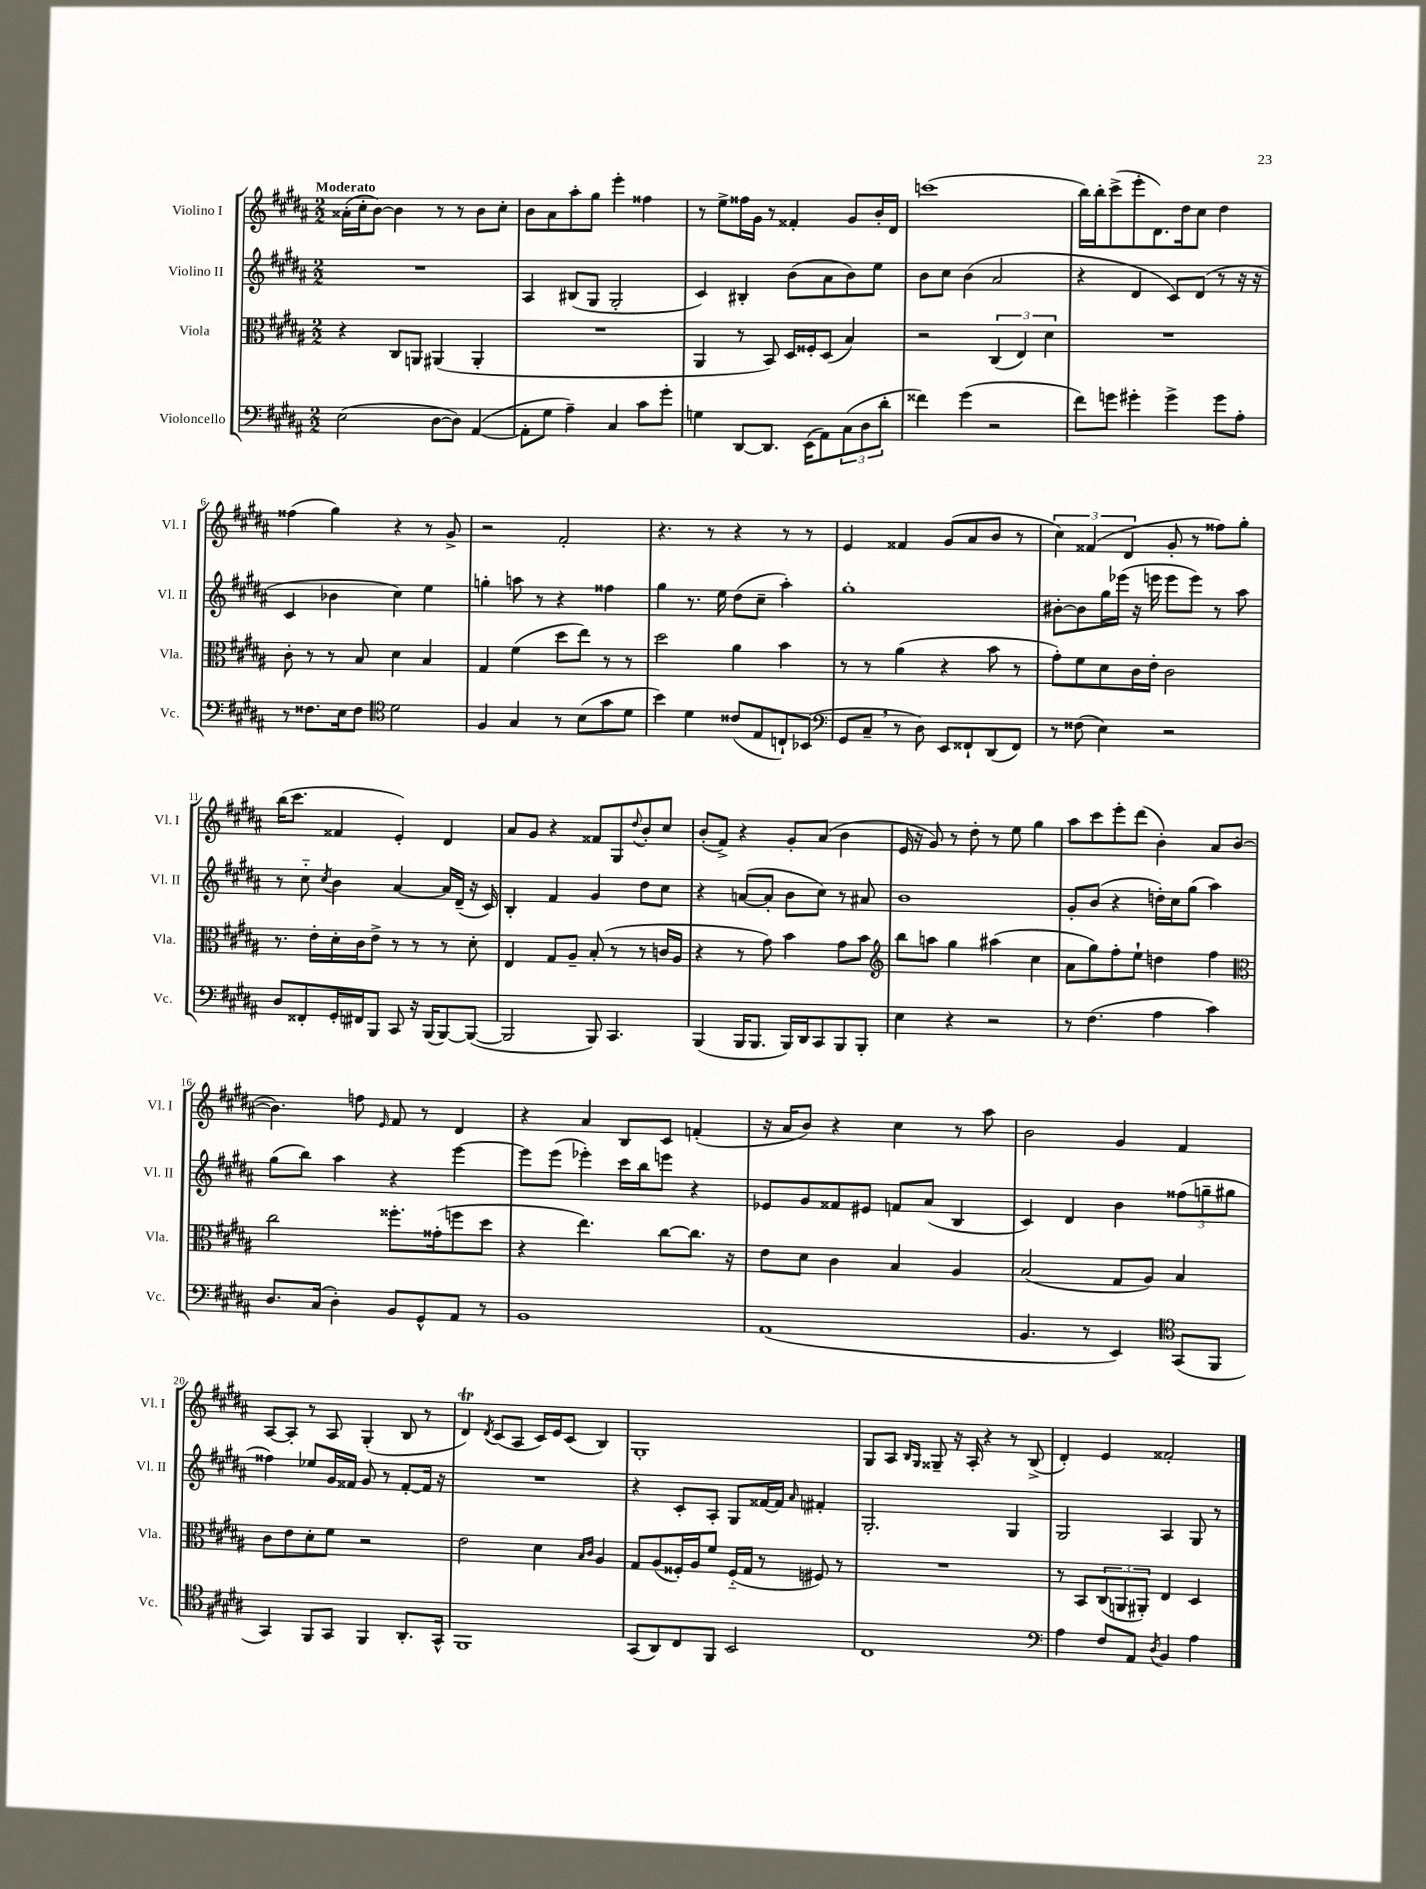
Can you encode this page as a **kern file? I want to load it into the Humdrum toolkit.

**kern	**kern	**kern	**kern
*part4	*part3	*part2	*part1
*staff4	*staff3	*staff2	*staff1
*I"Violoncello	*I"Viola	*I"Violino II	*I"Violino I
*I'Vc.	*I'Vla.	*I'Vl. II	*I'Vl. I
*clefF4	*clefC3	*clefG2	*clefG2
*k[f#c#g#d#a#]	*k[f#c#g#d#a#]	*k[f#c#g#d#a#]	*k[f#c#g#d#a#]
*M2/2	*M2/2	*M2/2	*M2/2
=1	=1	=1	=1
!	!	!	!LO:TX:a:B:t=Moderato
(2E\	4r	1r	(16a##X'\LL
.	.	.	16cc#'\J
.	.	.	[8b\J)
.	8C#/L	.	4b\]
.	8AAn/J	.	.
[8D#\L	(4AA#X/	.	8r
8D#\J])	.	.	8r
([4AA#/	4AA#'/	.	8b\L
.	.	.	8cc#'\J
=2	=2	=2	=2
8AA#'\L]	1r	4A#/	8b\L
8G#\J	.	.	8a#\
4A#~\)	.	(8B#X/L	8aa#'\
.	.	8G#/J	8gg#\J
4C#/	.	2G#'/	4eee'\
8c#\L	.	.	4ff##X\
8g#'\J	.	.	.
=3	=3	=3	=3
4Gn\	4AA#/	4c#/)	8r
.	.	.	8ee^\L
[8DD#/L	8r	4B#X'/	16ff##X\L
.	.	.	16g#\JJ
8.DD#/J]	8BB/)	.	8r
.	16D#/LL	(8b\L	4f##X'/
(16EE\KL	16F##X'/J	.	.
8AA#\)	(8D#/J	8a#\	.
(12C#\	4B/)	8b\)	8g#/L
12D#\	.	.	.
.	.	8ee\J	16b'/L
12d#'\J	.	.	.
.	.	.	16d#/JJ
=4	=4	=4	=4
4f##X\)	2r	8b\L	(1cccn
.	.	8cc#\J	.
(4g#\	.	(4b\	.
2r	(6C#/	2a#/	.
.	6E/)	.	.
.	6d#\	.	.
=5	=5	=5	=5
8f#\L)	1r	4r	16bb\LL)
.	.	.	16bb'\J
8gn\J	.	.	(8ccc#^\
4g#X'\	.	4d#/	8eee'\
.	.	.	8.d#\)
4g#^\	.	8c#/L)	.
.	.	.	16dd#\k
.	.	(8d#/J	8cc#\J
8g#\L	.	8r	4dd#\
8A#'\J	.	16r	.
.	.	16r	.
!!LO:LB:g=z
=6	=6	=6	=6
8r	8c#'\	4c#/	(4ff##X\
8.F##X\L	8r	.	.
.	8r	4b-X\	4gg#\)
16E\k	.	.	.
8F##\J	8B/	.	.
*clefC4	*	*	*
2d#\	4d#\	4cc#\)	4r
.	4B/	4ee\	8r
.	.	.	8g#^/
=7	=7	=7	=7
4F#/	4G#/	4ggn'\	2r
4G#/	(4f#\	8aan\	.
.	.	8r	.
8r	8dd#\L	4r	2f#'/
(8B\L	8ee\J)	.	.
8g#\	8r	4ff##X\	.
8d#\J	8r	.	.
=8	=8	=8	=8
4b\)	2dd#\	4gg#\	4.r
4d#\	.	8.r	.
.	.	.	8r
.	.	16ee\	.
(8c##X/L	4a#\	(8dd#\L	4r
8E/	.	8cc#~\J	.
8Cn`/)	4b\	4aa#'\)	8r
(8BB-X/J	.	.	8r
=9	=9	=9	=9
*clefF4	*	*	*
8GG#/L	8r	1gg#'	4e/
8C#~,/J	8r	.	.
8r	(4a#\	.	4f##X/
8D#\)	.	.	.
8EE/L	4r	.	(8g#/L
8FF##X`/	.	.	8a#/
(8DD#/	8b\	.	8b/J
8FF##/J)	8r	.	8r
=10	=10	=10	=10
8r	8g#'\L)	[8b#X'\L	6cc#\)
(8F##X\	8f#\	8b#\]	.
.	.	.	(6f##X/
4E\)	8d#\	16gg#\L	.
.	.	(16eee-X\JJ	.
.	.	.	6d#/
.	16c#\L	16r	.
.	16e'\JJ	16eeen\	.
2r	2c#\	8eee\L	8g#'/
.	.	8eee\J)	8r
.	.	8r	8ff##X\L)
.	.	8aa#\	8gg#'\J
!!LO:LB:g=z
=11	=11	=11	=11
8D#/L	8.r	8r	(16bb\KL
.	.	.	8.ccc#\J
8FF##X'/	.	8cc#\	.
.	16e'\LL	.	.
.	.	8qcc#/	.
16GG#'/L	16d#'\	4b\	4f##X/
16FF#X/J	16c#\J	.	.
8BBB/J	8e^\J	.	.
8CC#/	8r	[4a#/	4e'/)
16r	8r	.	.
(16BBB/KL	.	.	.
[8BBB/)	8r	16a#/LL]	4d#/
.	.	(16d#~/JJ	.
(8BBB/J_	8d#'\	16r	.
.	.	16c#/)	.
=12	=12	=12	=12
2BBB/]	4E/	4B'/	8a#/L
.	.	.	8g#/J
.	8G#/L	4f#/	4r
.	8A#~/J	.	.
8BBB/)	(8B'/	4g#/	8f##X/L
4.CC#/	8r	.	8G#/
.	.	.	8qqdd#/
.	8r	8dd#\L	8b'/
.	16cn/LL	8cc#\J	8cc#/J
.	16A#/JJ	.	.
=13	=13	=13	=13
(4BBB/	4r	4r	(8b'/L
.	.	.	8f#^/J)
16BBB/KL	8r	([8an/L	4r
8.BBB/J	.	.	.
.	8g#\)	8a'/J]	.
16BBB/LL)	4b\	8b\L	8g#'/L
16DD#/J	.	.	.
8CC#/	.	8cc#\J)	(8a#/J
8BBB/	8g#\L	8r	4b\
8BBB'/J	8b\J	8a#X/	.
=14	=14	=14	=14
*	*clefG2	*	*
4E\	8bb\L	1b	16e/
.	.	.	16r
.	8aan\J	.	8g#/)
4r	4gg#\	.	8r
.	.	.	8dd#'\
2r	(4aa#X\	.	8r
.	.	.	8ee\
.	4cc#\	.	4gg#\
=15	=15	=15	=15
8r	8a#\L	8g#'/L	8aa#\L
(4.F#\	8gg#\)	(8b/J	8ccc#\
.	8ff#'\	4r	8eee'\
.	8ee`\J	.	(8ddd#\J
4A#\	4ddn\	16ddn'\LL)	4b'\)
.	.	16cc#\J	.
.	.	(8gg#\J	.
4c#\)	4ff#\	4aa#\)	8a#/L
.	.	.	([8b/J
!!LO:LB:g=z
=16	=16	=16	=16
*	*clefC3	*	*
8.D#/L	2cc#\	(8gg#\L	4.b\])
.	.	8bb\J)	.
(16C#/Jk	.	.	.
4D#'\)	.	4aa#\	.
.	.	.	8ffn\
.	.	.	16qqe/
8BB/L	8.ff##X'\L	4r	8f#/
8GG#^^/	.	.	8r
.	(16g##X'\k	.	.
8AA#/J	8ffn\	[4eee\	4d#/
8r	8dd#\J	.	.
=17	=17	=17	=17
1BB	4r	8eee\L]	4r
.	.	(8eee\J	.
.	4.ee\)	4eee-X'\)	4a#/
.	.	16ccc#\LL	8B/L
.	.	16bb\J	.
.	[8cc#\L	8eeen\J	8c#/J
.	8.cc#\J]	4r	(4fn'/
.	16r	.	.
=18	=18	=18	=18
(1AA#	8e\L	8e-X/L	16r
.	.	.	16a#/KL
.	8d#\J	8g#/	8b/J)
.	4c#\	8f##X/	4r
.	.	8e#X/J	.
.	4B/	8fn/L	4cc#\
.	.	(8a#/J	.
.	4A#/	4B/	8r
.	.	.	8aa#\
=19	=19	=19	=19
4.BB/	(2B/	4c#/)	2b\
.	.	4d#/	.
8r	.	.	.
4EE/)	8G#/L	4b\	4g#/
.	8A#/J)	.	.
*clefC4	*	*	*
(8GG#/L	4B/	(12ff##X\L	4f#/
.	.	12ggn~\	.
8FF#/J	.	.	.
.	.	12gg#X\J	.
!!LO:LB:g=z
=20	=20	=20	=20
4GG#/)	8c#\L	4ff##X\)	[8A#/L
.	8e\	.	8A#'/J]
8FF#/L	8d#'\	8ee-X/L	8r
8GG#/J	8f#\J	16g#/L	8A#/
.	.	16f##X/JJ	.
4FF#/	2r	8g#/	(4G#'/
.	.	8r	.
8.AA#'/L	.	[8f##'/L	8B/
.	.	16f##/Jk]	8r
16GG#^^/Jk	.	16r	.
=21	=21	=21	=21
1FF#	2e\	1r	4d#t/)
.	.	.	8qd#/
.	.	.	(8c#/L
.	.	.	8A#/J
.	4d#\	.	16c#/LL)
.	.	.	16e/J
.	.	.	(8c#/J
.	16qqB/LL	.	.
.	16qqc#/JJ	.	.
.	4A#/	.	4B/)
=22	=22	=22	=22
(8GG#/L	8G#/L	4r	1G#'
8AA#/)	(8A#/	.	.
8C#/	16F##X'/L)	8c#'/L	.
.	16A#/J	.	.
8FF#/J	8f#/J	8A#'/J	.
2BB/	(16F##/LL	8G#/L	.
.	16G#/JJ	.	.
.	8r	[16f##X/L	.
.	.	16f##/JJ]	.
.	.	16qqa#/	.
.	8F#X/)	4f#X'/	.
.	8r	.	.
=23	=23	=23	=23
1C#	1r	2.G#'/	8G#/L
.	.	.	8A#/J
.	.	.	16qqB/LL
.	.	.	16qqG#/JJ
.	.	.	8G##X~/
.	.	.	16r
.	.	.	16A#'/
.	.	.	4r
.	.	4G#/	8r
.	.	.	(8B^/
=24	=24	=24	=24
*clefF4	*	*	*
4A#\	8r	2G#/	4d#'/)
.	8BB/L	.	.
8F#/L	(12C#/	.	4e/
.	12AAn/	.	.
8AA#/J	.	.	.
.	12AA#X'/J)	.	.
8qD#/	.	.	.
4BB/	4E/	4A#/	2f##X'/
4A#\	4D#/	8G#/	.
.	.	8r	.
==	==	==	==
*-	*-	*-	*-
